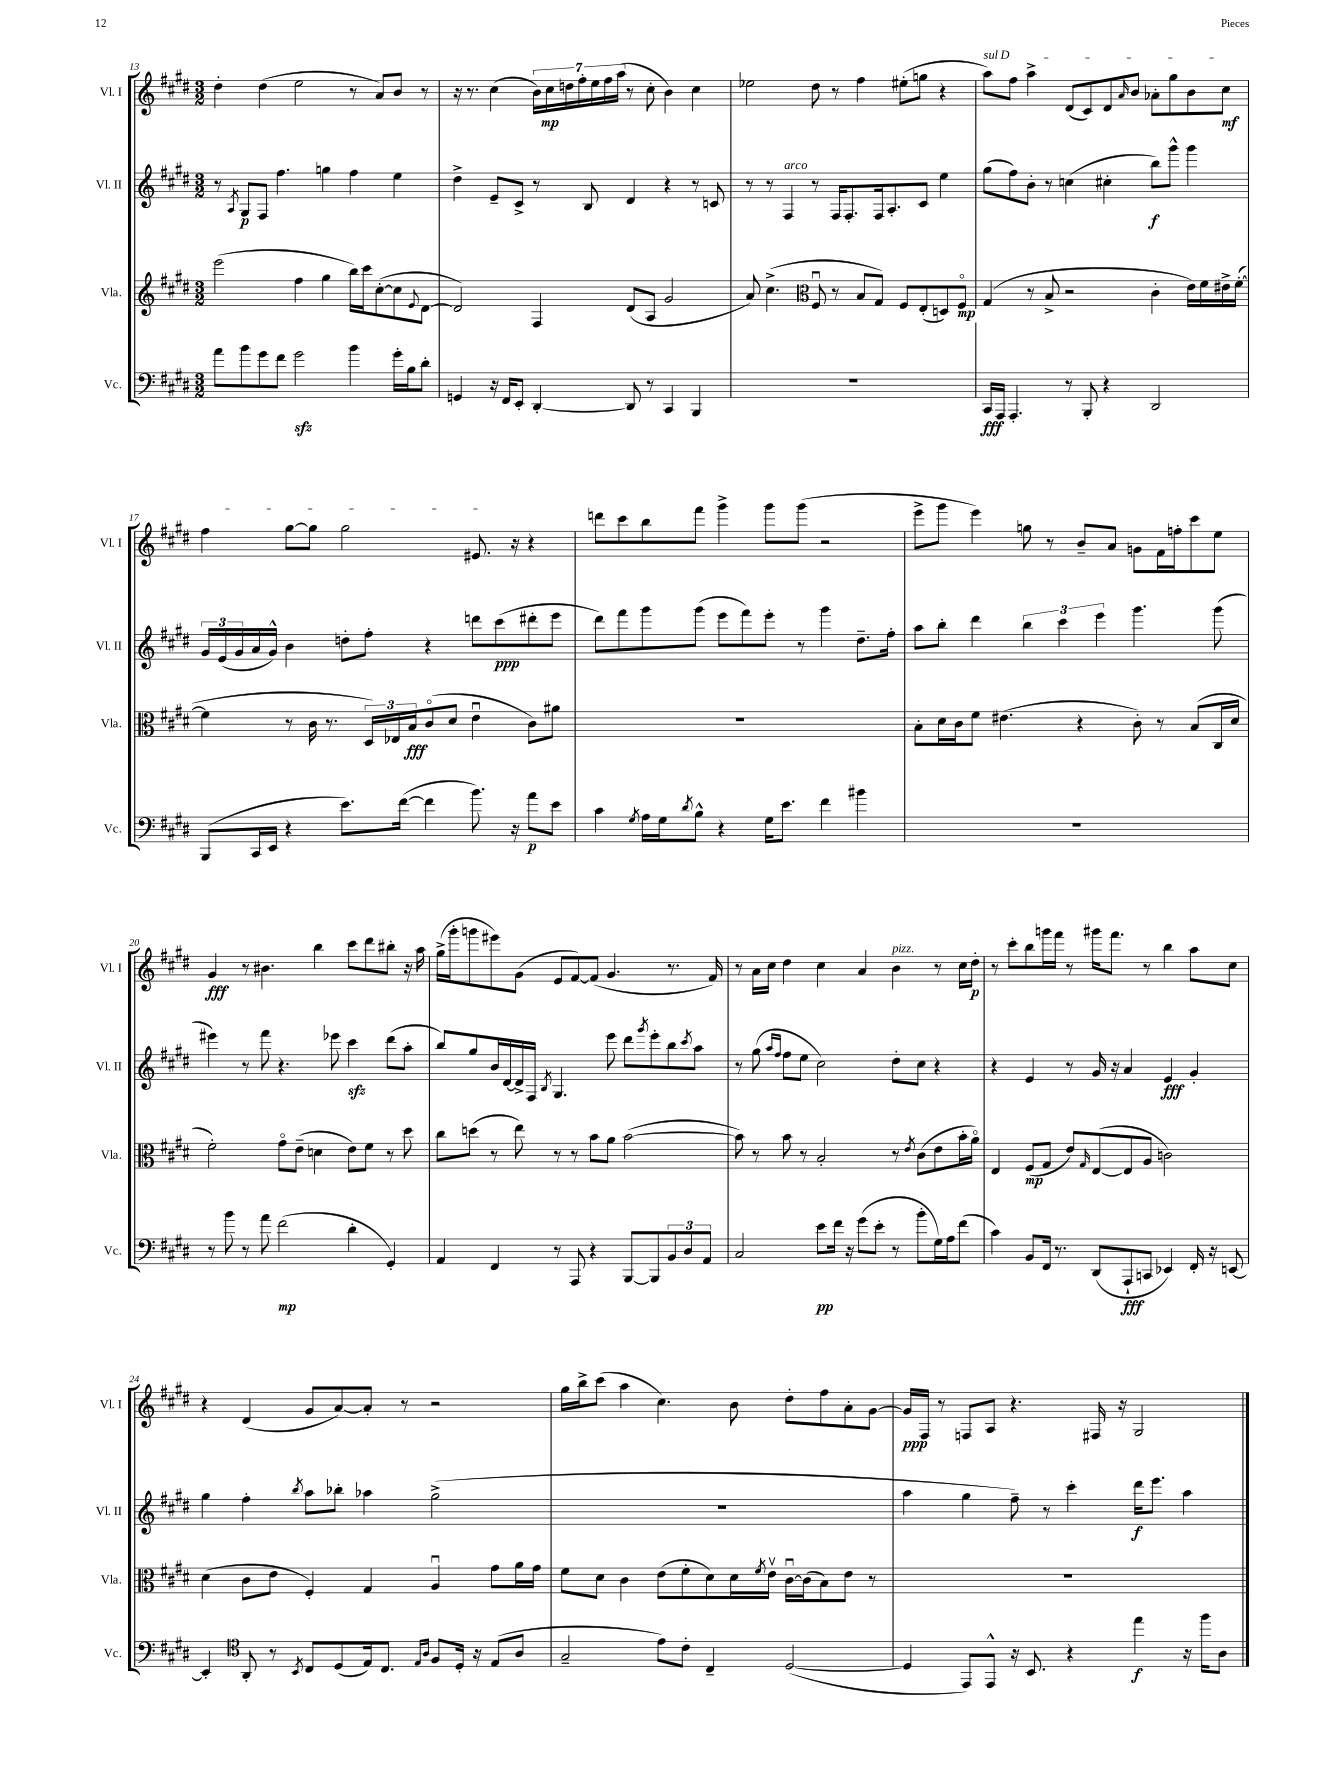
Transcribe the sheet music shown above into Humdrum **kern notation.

**kern	**dynam	**kern	**dynam	**kern	**dynam	**kern	**dynam
*part4	*part4	*part3	*part3	*part2	*part2	*part1	*part1
*staff4	*staff4	*staff3	*staff3	*staff2	*staff2	*staff1	*staff1
*I"Vc.	*	*I"Vla.	*	*I"Vl. II	*	*I"Vl. I	*
*I'Vc.	*	*I'Vla.	*	*I'Vl. II	*	*I'Vl. I	*
*clefF4	*	*clefG2	*	*clefG2	*	*clefG2	*
*k[f#c#g#d#]	*	*k[f#c#g#d#]	*	*k[f#c#g#d#]	*	*k[f#c#g#d#]	*
*M3/2	*	*M3/2	*	*M3/2	*	*M3/2	*
=13	=13	=13	=13	=13	=13	=13	=13
8a\L	.	(2eee\	.	8r	.	4dd#'\	.
.	.	.	.	8qA/	.	.	.
8b\	.	.	.	8G#/L	p	.	.
8g#\	.	.	.	8F#/J	.	(4dd#\	.
8f#\J	.	.	.	4.ff#\	.	.	.
2g#zz\	.	4ff#\	.	.	.	2ee\	.
.	.	4gg#\	.	4ggn\	.	.	.
4b\	.	16bb\LL)	.	4ff#\	.	8r	.
.	.	16ccc#\J	.	.	.	.	.
.	.	([8cc#'\	.	.	.	8a/L)	.
16g#'\LL	.	8cc#\]	.	4ee\	.	8b/J	.
16B\J	.	.	.	.	.	.	.
.	.	8qqe/	.	.	.	.	.
8d#'\J	.	[8d#\J	.	.	.	8r	.
=14	=14	=14	=14	=14	=14	=14	=14
4GGn/	.	2d#/])	.	4dd#^\	.	16r	.
.	.	.	.	.	.	8.r	.
16r	.	.	.	8e~/L	.	(4cc#\	.
16FF#/KL	.	.	.	.	.	.	.
8EE'/J	.	.	.	8c#^/J	.	.	.
[4DD#'/	.	4F#/	.	8r	.	28b\LL)	.
.	.	.	.	.	.	28cc#\	mp
.	.	.	.	.	.	28ddn\	.
.	.	.	.	.	.	28ff#'\	.
.	.	.	.	8B/	.	.	.
.	.	.	.	.	.	28ee\	.
.	.	.	.	.	.	28ff#\	.
.	.	.	.	.	.	(28aa\JJ	.
8DD#/]	.	(8d#/L	.	4d#/	.	8r	.
8r	.	8A/J	.	.	.	8cc#'\	.
4CC#/	.	2g#/	.	4r	.	4b\)	.
4BBB/	.	.	.	8r	.	4cc#\	.
.	.	.	.	8cn/	.	.	.
=15	=15	=15	=15	=15	=15	=15	=15
1.r	.	8a/)	.	8r	.	2ee-X\	.
.	.	(4.cc#^\	.	8r	.	.	.
!	!	!	!	!LO:TX:a:i:t=arco	!	!	!
.	.	.	.	4F#/	.	.	.
*	*	*clefC3	*	*	*	*	*
.	.	8F#u/	.	8r	.	8dd#\	.
.	.	8r	.	16F#/KL	.	8r	.
.	.	.	.	8.F#'/	.	.	.
.	.	8B/L	.	.	.	4ff#\	.
.	.	8G#/J)	.	16F#/k	.	.	.
.	.	.	.	8.A'/	.	.	.
.	.	8F#/L	.	.	.	(8ee#X'\L	.
.	.	(8E'/	.	8c#/J	.	8ggn\J	.
.	.	8Dn/)	.	4ee\	.	4r	.
.	.	8F#/J	mp	.	.	.	.
=16	=16	=16	=16	=16	=16	=16	=16
!	!	!	!	!	!	!LO:TX:a:i:t=sul D	!
16CC#/LL	fff	(4G#/	.	(8gg#\L	.	8aa\L)	.
16AAA/JJ	.	.	.	.	.	.	.
4.AAA'/	.	.	.	8ff#\)	.	8ff#\J	.
.	.	8r	.	8b'\J	.	4aa^\	.
.	.	8B^/	.	8r	.	.	.
8r	.	2r	.	(4ccn\	.	(8d#/L	.
8BBB'/	.	.	.	.	.	8c#/)	.
4r	.	.	.	4cc#X'\	.	8d#/	.
.	.	.	.	.	.	16qqa/	.
.	.	.	.	.	.	8b/J	.
2DD#/	.	4c#'\	.	8bb\L)	f	8a-X'\L	.
.	.	.	.	8ggg#^^\J	.	8gg#\	.
.	.	16e\LL)	.	4ggg#\	.	8b\	.
.	.	16f#\	.	.	.	.	.
.	.	16e#X^\	.	.	.	8cc#\J	mf
.	.	([16f#'\JJ	.	.	.	.	.
!!LO:LB:g=z
=17	=17	=17	=17	=17	=17	=17	=17
(8BBB/L	.	4f#\]	.	24g#/LL	.	4ff#\	.
.	.	.	.	(24e/	.	.	.
.	.	.	.	24g#/	.	.	.
16CC#/L	.	.	.	16a/	.	.	.
16EE/JJ	.	.	.	16g#^^/JJ)	.	.	.
4r	.	8r	.	4b\	.	[8gg#\L	.
.	.	16c#\	.	.	.	8gg#\J]	.
.	.	8.r	.	.	.	.	.
8.e\L)	.	.	.	8ddn'\L	.	2gg#\	.
.	.	24D#/LL)	.	8ff#'\J	.	.	.
.	.	24E-X/	.	.	.	.	.
([16f#\Jk	.	.	.	.	.	.	.
.	.	24B/J	fff	.	.	.	.
4f#\]	.	(8c#/	.	4r	.	.	.
.	.	8d#/J	.	.	.	.	.
8.b\)	.	4eu\	.	8dddn\L	.	8.e#X/	.
.	.	.	.	(8ccc#\	ppp	.	.
16r	.	.	.	.	.	16r	.
8a\L	p	8c#\L)	.	8ddd#X'\	.	4r	.
8e\J	.	8a#X\J	.	8eee\J	.	.	.
=18	=18	=18	=18	=18	=18	=18	=18
4c#\	.	1.r	.	8ddd#\L)	.	8dddn\L	.
.	.	.	.	8fff#\	.	8ccc#\	.
8qG#/	.	.	.	.	.	.	.
16A\LL	.	.	.	8ggg#\	.	8bb\	.
16G#\J	.	.	.	.	.	.	.
8qd#/	.	.	.	.	.	.	.
8B^^\J	.	.	.	(8ggg#\J	.	8fff#\J	.
4r	.	.	.	8eee\L	.	4ggg#^\	.
.	.	.	.	8fff#\)	.	.	.
16G#\KL	.	.	.	8eee'\J	.	8ggg#\L	.
8.e\J	.	.	.	.	.	.	.
.	.	.	.	8r	.	(8ggg#\J	.
4f#\	.	.	.	4ggg#\	.	2r	.
4b#X\	.	.	.	8.dd#~\L	.	.	.
.	.	.	.	16ff#'\Jk	.	.	.
=19	=19	=19	=19	=19	=19	=19	=19
1.r	.	8B'\L	.	8aa\L	.	8eee^\L	.
.	.	16d#\L	.	8bb'\J	.	8ggg#\J	.
.	.	16c#\J	.	.	.	.	.
.	.	8f#\J	.	4ddd#\	.	4eee\)	.
.	.	(4.e#X\	.	.	.	.	.
.	.	.	.	6bb\	.	8ggn\	.
.	.	.	.	.	.	8r	.
.	.	.	.	6ccc#\	.	.	.
.	.	4r	.	.	.	8b~/L	.
.	.	.	.	6eee\	.	.	.
.	.	.	.	.	.	8a/J	.
.	.	8c#'\)	.	4.ggg#\	.	8gn\L	.
.	.	8r	.	.	.	16f#\L	.
.	.	.	.	.	.	16ffn'\J	.
.	.	(8B/L	.	.	.	8ccc#\	.
.	.	16C#/L	.	(8ggg#\	.	8ee\J	.
.	.	16d#/JJ	.	.	.	.	.
!!LO:LB:g=z
=20	=20	=20	=20	=20	=20	=20	=20
8r	.	2f#'\)	.	4eee#X\)	.	4g#/	fff
8b\	.	.	.	.	.	.	.
8r	.	.	.	8r	.	8r	.
8a\	.	.	.	8fff#\	.	4.b#X\	.
(2f#\	mp	8g#\L	.	4.r	.	.	.
.	.	(8e~\J	.	.	.	.	.
.	.	4dn\	.	.	.	4bb\	.
.	.	.	.	8eee-X\	.	.	.
4d#'\	.	8e\L)	.	4ccc#zz\	.	8ccc#\L	.
.	.	8f#\J	.	.	.	8ddd#\	.
4GG#'/)	.	8r	.	(8ddd#\L	.	8bb#X'\J	.
.	.	8dd#\	.	8aa'\J	.	16r	.
.	.	.	.	.	.	16aa\	.
=21	=21	=21	=21	=21	=21	=21	=21
4AA/	.	8cc#\L	.	8bb/L)	.	(16gg#^\LL	.
.	.	.	.	.	.	16ggg#'\J	.
.	.	(8ddn\J	.	8gg#/	.	8gggn\	.
4FF#/	.	8r	.	16b/L	.	8eee#X\)	.
.	.	.	.	[16d#/	.	.	.
.	.	8ee\)	.	16d#^/]	.	(8g#\J	.
.	.	.	.	16F#/JJ	.	.	.
.	.	.	.	8qB/	.	.	.
8r	.	8r	.	4.G#/	.	8e/L	.
8AAA/	.	8r	.	.	.	[8f#/)	.
4r	.	8b\L	.	.	.	(8f#/J]	.
.	.	8a\J	.	8eee\	.	4.g#/	.
[8BBB/L	.	([2b\	.	8ddd#\L	.	.	.
.	.	.	.	8qggg#/	.	.	.
8BBB/]	.	.	.	8eee'\	.	.	.
12BB/	.	.	.	8bb\	.	8.r	.
12D#/	.	.	.	.	.	.	.
.	.	.	.	8qccc#/	.	.	.
.	.	.	.	8aa\J	.	.	.
12AA/J	.	.	.	.	.	.	.
.	.	.	.	.	.	16f#/)	.
=22	=22	=22	=22	=22	=22	=22	=22
2C#/	.	8b\])	.	8r	.	8r	.
.	.	8r	.	(8gg#\	.	16a\LL	.
.	.	.	.	.	.	16cc#\JJ	.
.	.	.	.	16qqaa/LL	.	.	.
.	.	.	.	16qqff#/JJ	.	.	.
.	.	8b\	.	8ff#\L	.	4dd#\	.
.	.	8r	.	8ee\J	.	.	.
8e\L	pp	2B'/	.	2cc#\)	.	4cc#\	.
16f#\Jk	.	.	.	.	.	.	.
16r	.	.	.	.	.	.	.
(8g#\L	.	.	.	.	.	4a/	.
8e'\J	.	.	.	.	.	.	.
!	!	!	!	!	!	!LO:TX:a:i:t=pizz.	!
8r	.	8r	.	8dd#'\L	.	4b\	.
.	.	8qe/	.	.	.	.	.
8b'\L	.	(8c#\L	.	8cc#\J	.	.	.
16G#\L)	.	8e\	.	4r	.	8r	.
16A\J	.	.	.	.	.	.	.
(8f#\J	.	16b'\L	.	.	.	16cc#\LL	.
.	.	16a\JJ)	.	.	.	16dd#'\JJ	p
=23	=23	=23	=23	=23	=23	=23	=23
4c#\)	.	4E/	.	4r	.	8r	.
.	.	.	.	.	.	8ccc#'\L	.
8BB/L	.	(8F#/L	mp	4e/	.	8bb\	.
16FF#/Jk	.	8G#/J	.	.	.	16gggn\L	.
8.r	.	.	.	.	.	16fff#\JJ	.
.	.	8e/L)	.	8r	.	8r	.
.	.	16qqG#/	.	.	.	.	.
(8DD#/L	.	([8E/	.	16g#/	.	16ggg#X\KL	.
.	.	.	.	16r	.	8.fff#\J	.
8AAA`/	fff	8E/]	.	4a/	.	.	.
8CCn/J	.	8A/J	.	.	.	8r	.
4EE-X/)	.	2cn\)	.	4e/	fff	4bb\	.
16FF#'/	.	.	.	4g#'/	.	8aa\L	.
16r	.	.	.	.	.	.	.
[8EEn/	.	.	.	.	.	8cc#\J	.
!!LO:LB:g=z
=24	=24	=24	=24	=24	=24	=24	=24
4EE'/]	.	(4d#\	.	4gg#\	.	4r	.
*clefC4	*	*	*	*	*	*	*
8AA'/	.	8c#\L	.	4ff#'\	.	(4d#/	.
8r	.	8e\J	.	.	.	.	.
8qBB/	.	.	.	8qbb/	.	.	.
8C#/L	.	4F#'/)	.	8aa\L	.	8g#/L	.
(8D#/	.	.	.	8bb-X'\J	.	[8a/)	.
16E/k)	.	4G#/	.	4aa-X\	.	8a'/J]	.
8.C#/J	.	.	.	.	.	.	.
.	.	.	.	.	.	8r	.
16qqE/LL	.	.	.	.	.	.	.
16qqA/JJ	.	.	.	.	.	.	.
8F#/L	.	4Au/	.	(2gg#^\	.	2r	.
16D#'/Jk	.	.	.	.	.	.	.
16r	.	.	.	.	.	.	.
(8E/L	.	8g#\L	.	.	.	.	.
8A/J	.	16a\L	.	.	.	.	.
.	.	16g#\JJ	.	.	.	.	.
=25	=25	=25	=25	=25	=25	=25	=25
2G#~/	.	8f#\L	.	1.r	.	16gg#\LL	.
.	.	.	.	.	.	16bb^\J	.
.	.	8d#\J	.	.	.	(8ccc#\J	.
.	.	4c#\	.	.	.	4aa\	.
8e\L)	.	(8e\L	.	.	.	4.cc#\)	.
8c#'\J	.	8f#'\	.	.	.	.	.
4C#~/	.	8d#\)	.	.	.	.	.
.	.	16d#\L	.	.	.	8b\	.
.	.	8qf#/	.	.	.	.	.
.	.	16ev\JJ	.	.	.	.	.
([2D#/	.	[16c#u\LL	.	.	.	8dd#'\L	.
.	.	(16c#\J]	.	.	.	.	.
.	.	8B\)	.	.	.	8ff#\	.
.	.	8e\J	.	.	.	8a'\	.
.	.	8r	.	.	.	[8g#\J	.
=26	=26	=26	=26	=26	=26	=26	=26
4D#/]	.	1.r	.	4aa\	.	16g#/LL]	ppp
.	.	.	.	.	.	16F#/JJ	.
.	.	.	.	.	.	8r	.
8EE/L)	.	.	.	4gg#\	.	8Fn/L	.
8EE^^/J	.	.	.	.	.	8A/J	.
16r	.	.	.	8ff#~\)	.	4.r	.
8.BB/	.	.	.	.	.	.	.
.	.	.	.	8r	.	.	.
4r	.	.	.	4ccc#'\	.	.	.
.	.	.	.	.	.	16F#X/	.
.	.	.	.	.	.	16r	.
4ee\	f	.	.	16ddd#\KL	f	2G#/	.
.	.	.	.	8.eee\J	.	.	.
16r	.	.	.	4aa\	.	.	.
16ff#\KL	.	.	.	.	.	.	.
8A\J	.	.	.	.	.	.	.
==	==	==	==	==	==	==	==
*-	*-	*-	*-	*-	*-	*-	*-
